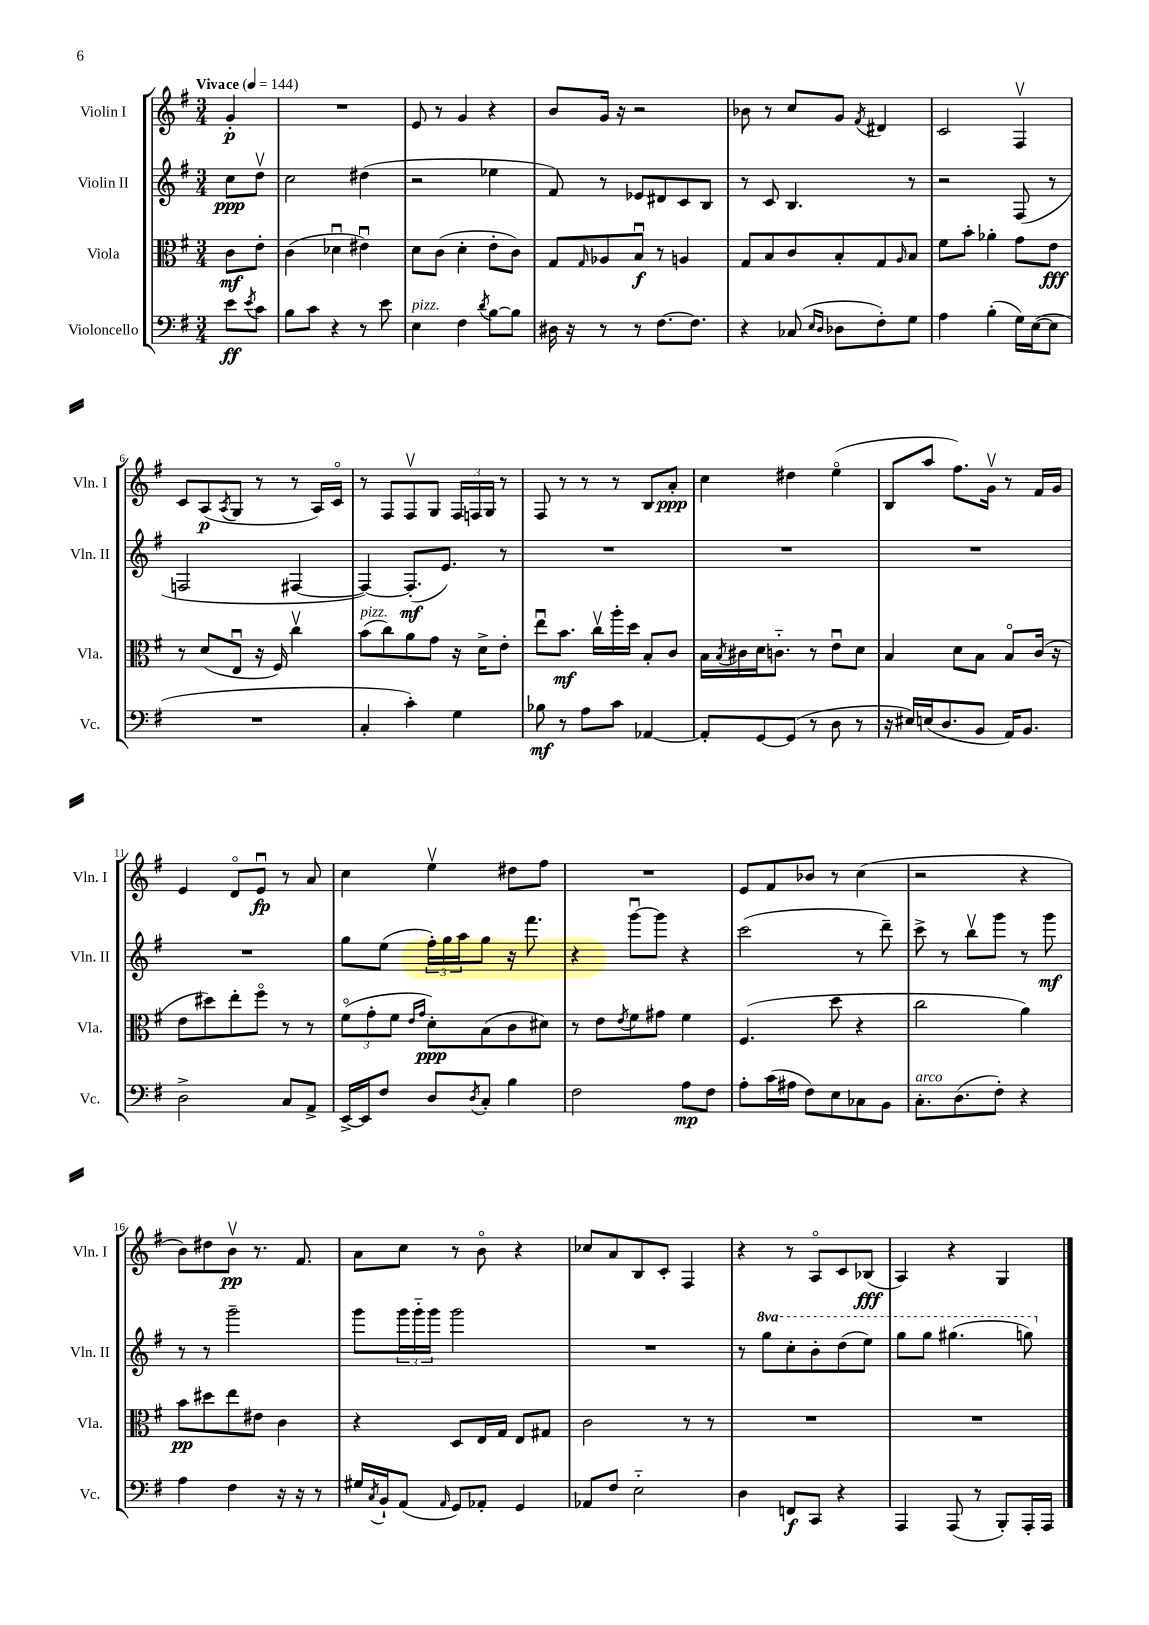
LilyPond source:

<<
\new StaffGroup <<
\new Staff = "s0" \with { instrumentName = "Violin I" shortInstrumentName = "Vln. I" } {
    \clef treble \key g \major \numericTimeSignature \time 3/4 \partial 4 \tempo "Vivace" 4 = 144
    g'4-.\p |
    R2. |
    e'8 r8 g'4 r4 |
    b'8 g'16 r16 r2 |
    bes'8 r8 c''8 g'8 \acciaccatura { fis'8 } dis'4 |
    c'2 fis4\upbow |
    c'8 a8\p( \acciaccatura { a8 } g8 r8 r8 a16) c'16\flageolet |
    r8 fis8 fis8\upbow g8 \tuplet 3/2 { fis16 f16 g16 } r8 |
    fis8 r8 r8 r8 b8 a'8-.\ppp |
    c''4 dis''4 e''4\flageolet( |
    b8 a''8 fis''8.) g'16\upbow r8 fis'16 g'16 |
    e'4 d'8\flageolet e'8\downbow\fp r8 a'8 |
    c''4 e''4\upbow dis''8 fis''8 |
    R2. |
    e'8 fis'8 bes'8 r8 c''4( |
    r2 r4 |
    b'8) dis''8 b'8\upbow\pp r8. fis'8. |
    a'8 c''8 r8 b'8\flageolet r4 |
    ces''8 a'8 b8 c'8-. fis4 |
    r4 r8 a8\flageolet c'8 bes8\fff( |
    a4) r4 g4 \bar "|." |
}
\new Staff = "s1" \with { instrumentName = "Violin II" shortInstrumentName = "Vln. II" } {
    \clef treble \key g \major \numericTimeSignature \time 3/4 \set Staff.ottavationMarkups = #ottavation-simple-ordinals \partial 4
    c''8\ppp d''8\upbow |
    c''2 dis''4( |
    r2 ees''4 |
    fis'8) r8 ees'8 dis'8 c'8 b8 |
    r8 c'8 b4. r8 |
    r2 fis8( r8 |
    f2 fis4~ |
    fis4~) fis8.-.\mf( e'8.) r8 |
    R2. |
    R2. |
    R2. |
    R2. |
    g''8 e''8( \tuplet 3/2 { fis''16-.) g''16 a''16 } g''8 r16 fis'''8. |
    r4 g'''8~\downbow g'''8 r4 |
    c'''2( r8 d'''8--) |
    c'''8-> r8 b''8\upbow g'''8 r8 g'''8\mf |
    r8 r8 g'''2-- |
    g'''8 \tuplet 3/2 { g'''16 g'''16-_ g'''16 } g'''2 |
    R2. |
    r8 \ottava #1 g'''8 c'''8-. b''8-. d'''8( e'''8) |
    g'''8 g'''8 gis'''4.( g'''8) \ottava #0 \bar "|." |
}
\new Staff = "s2" \with { instrumentName = "Viola" shortInstrumentName = "Vla." } {
    \clef alto \key g \major \numericTimeSignature \time 3/4 \partial 4
    c'8\mf e'8-. |
    c'4( des'4\downbow eis'4\downbow) |
    d'8 c'8( d'4-. e'8-. c'8) |
    g8 \grace { g16 } aes8 b8\downbow\f r8 a4 |
    g8 b8 c'8 b8-. g8 \grace { a16 } b8 |
    fis'8 b'8-. aes'4-. g'8 e'8\fff |
    r8 d'8( e8\downbow r16 fis16) c''4\upbow |
    b'8^\markup { \italic "pizz." }( c''8) a'8 g'8 r16 d'16-> e'8-. |
    e''8\downbow b'8.\mf c''16\upbow a''16-. d''16 b8-. c'8 |
    b16 \acciaccatura { b8 } cis'16 d'16 c'8.-_ r8 e'8\downbow d'8 |
    b4 d'8 b8 b8\flageolet c'16( r16 |
    e'8 dis''8) e''8-. fis''8\flageolet r8 r8 |
    \tuplet 3/2 { fis'8\flageolet( g'8-. fis'8 } \grace { e'16 g'16 } d'8-.\ppp) b8( c'8 dis'8) |
    r8 e'8 \acciaccatura { e'8 } fis'8 gis'8 fis'4 |
    fis4.( d''8 r4 |
    c''2 a'4) |
    b'8\pp dis''8 e''8 eis'8 c'4 |
    r4 d8 e16 g16 e8 gis8 |
    c'2 r8 r8 |
    R2. |
    R2. \bar "|." |
}
\new Staff = "s3" \with { instrumentName = "Violoncello" shortInstrumentName = "Vc." } {
    \clef bass \key g \major \numericTimeSignature \time 3/4 \partial 4
    e'8\ff \acciaccatura { e'8 } c'8 |
    b8 c'8 r4 r8 e'8 |
    e4^\markup { \italic "pizz." } fis4 \acciaccatura { d'8 } b8~ b8 |
    dis16 r16 r8 r8 fis8.~ fis8. |
    r4 ces8( \grace { e16 d16 } des8 fis8-.) g8 |
    a4 b4-.( g16) e16~( e8 |
    R2. |
    c4-. c'4-.) g4 |
    bes8\mf r8 a8 c'8 aes,4~ |
    aes,8-. g,8~ g,8( r8 d8 r8 |
    r16 eis16) e16( d8. b,8 a,16) b,8. |
    d2-> c8 a,8-> |
    e,16~-> e,16 fis8 d8 \acciaccatura { d8 } c8-. b4 |
    fis2 a8\mp fis8 |
    a8-. c'16( ais16 fis8) e8 ces8 b,8 |
    c8.-.^\markup { \italic "arco" } d8.( fis8-.) r4 |
    a4 fis4 r16 r16 r8 |
    gis16 \acciaccatura { c8 } b,16-! a,8( \grace { a,16 } g,8) aes,8-. g,4 |
    aes,8 fis8 e2-_ |
    d4 f,8\f c,8 r4 |
    a,,4 a,,8( r8 b,,8-.) a,,16-. a,,16 \bar "|." |
}
>>
>>
